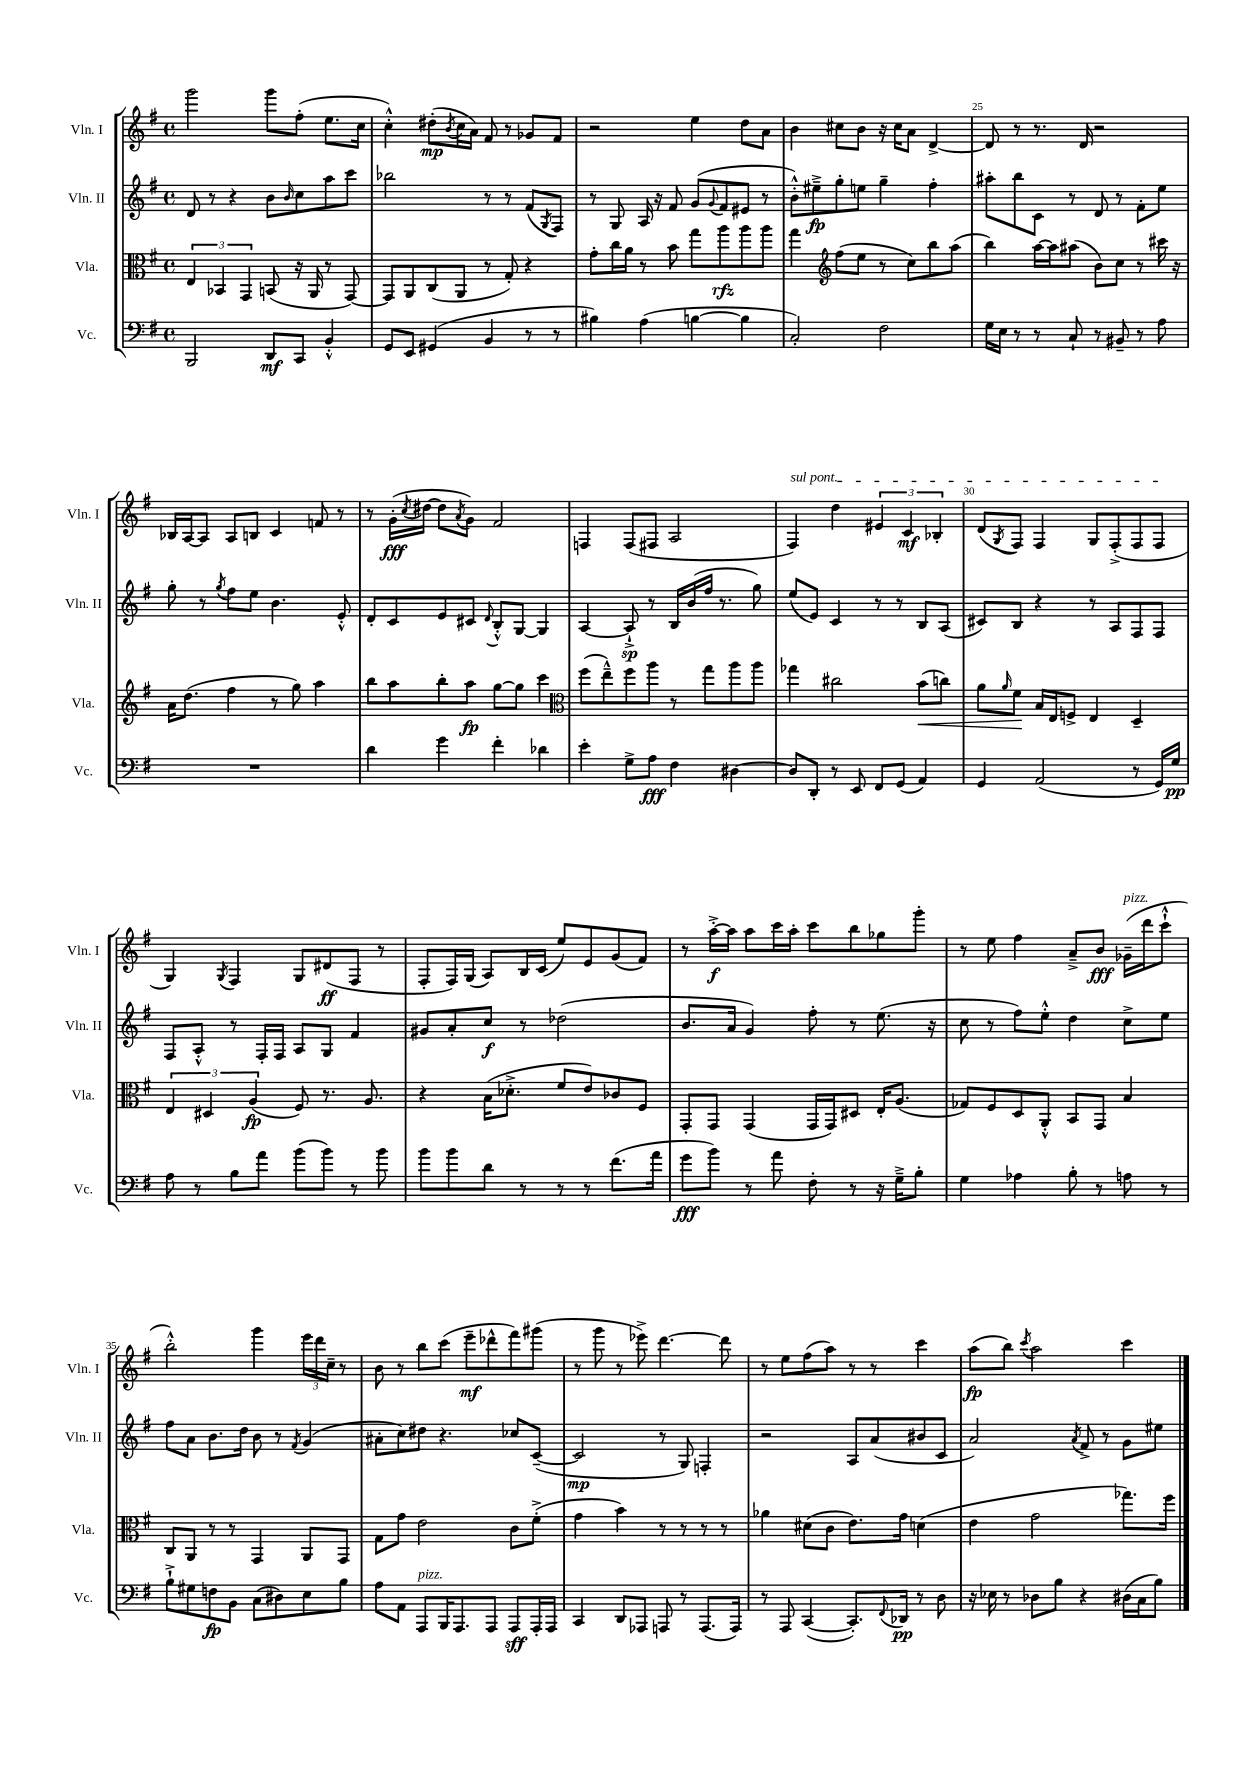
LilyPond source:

<<
\new StaffGroup <<
\new Staff = "s0" \with { instrumentName = "Vln. I" shortInstrumentName = "Vln. I" } {
    \clef treble \key g \major \defaultTimeSignature \time 4/4
    g'''2 g'''8 fis''8-.( e''8. c''16 |
    c''4-.-^) dis''8-.\mp( \acciaccatura { b'8 } c''16 a'16) fis'8 r8 ges'8 fis'8 |
    r2 e''4 d''8 a'8 |
    b'4 cis''8 b'8 r16 cis''16 a'8 d'4~-> |
    d'8 r8 r8. d'16 r2 |
    bes16 a16~ a8 a8 b8 c'4 f'8 r8 |
    r8 g'16-.\fff( \acciaccatura { c''8 } dis''16~ dis''8 \acciaccatura { a'8 } g'8) fis'2 |
    f4 f8( fis8 a2 |
    \once \override TextSpanner.bound-details.left.text = \markup { \italic "sul pont." } fis4\startTextSpan) d''4 \tuplet 3/2 { eis'4 c'4\mf bes4-. } |
    d'8( \acciaccatura { g8 } fis8) fis4 g8 fis8-.->( fis8 fis8\stopTextSpan |
    g4) \acciaccatura { g8 } fis4 g8 dis'8\ff( fis8 r8 |
    fis8-. fis16) g16( a8) b16 c'16( e''8) e'8 g'8( fis'8) |
    r8 a''16~-.->\f a''16 a''8 c'''16 a''16-. c'''8 b''8 ges''8 g'''8-. |
    r8 e''8 fis''4 a'8---> b'8\fff ges'16--^\markup { \italic "pizz." }( d'''16 c'''8-!-^ |
    b''2-.-^) g'''4 \tuplet 3/2 { e'''16 d'''16 c''16-- } r8 |
    b'8 r8 b''8 c'''8( e'''8--\mf des'''8-^ fis'''8) gis'''8( |
    r8 g'''8 r8 ees'''8->) d'''4.~ d'''8 |
    r8 e''8 fis''8( a''8) r8 r8 c'''4 |
    a''8\fp( b''8) \acciaccatura { c'''8 } a''2 c'''4 \bar "|." |
}
\new Staff = "s1" \with { instrumentName = "Vln. II" shortInstrumentName = "Vln. II" } {
    \clef treble \key g \major \defaultTimeSignature \time 4/4
    d'8 r8 r4 b'8 \grace { b'16 } c''8 a''8 c'''8 |
    bes''2 r8 r8 fis'8( \acciaccatura { g8 } fis8) |
    r8 g8 a16 r16 fis'8 g'8( \appoggiatura { g'8 } fis'8 eis'8 r8 |
    b'8-.-^) eis''8--->\fp g''8-. e''8 g''4-- fis''4-. |
    ais''8-. b''8 c'8 r8 d'8 r8 fis'8-. e''8 |
    g''8-. r8 \acciaccatura { g''8 } fis''8 e''8 b'4. e'8-.-^ |
    d'8-. c'8 e'8 cis'8 \appoggiatura { d'8 } b8-.-^ g8~ g4 |
    a4~ a8-!->\sp r8 b16 b'16( fis''16 r8. g''8) |
    e''8( e'8) c'4 r8 r8 b8 a8( |
    cis'8) b8 r4 r8 a8 fis8 fis8 |
    fis8 a8-.-^ r8 fis16-. fis16 a8 g8 fis'4 |
    gis'8 a'8-. c''8\f r8 des''2( |
    b'8. a'16 g'4) fis''8-. r8 e''8.( r16 |
    c''8 r8 fis''8) e''8-.-^ d''4 c''8-> e''8 |
    fis''8 a'8 b'8. d''16 b'8 r8 \acciaccatura { fis'8 } g'4( |
    ais'8-. c''8) dis''8 r4. ces''8 c'8~--( |
    c'2\mp r8 g8) f4-. |
    r2 a8 a'8( bis'8 c'8 |
    a'2) \acciaccatura { a'8 } fis'8-> r8 g'8 eis''8 \bar "|." |
}
\new Staff = "s2" \with { instrumentName = "Vla." shortInstrumentName = "Vla." } {
    \clef alto \key g \major \defaultTimeSignature \time 4/4
    \tuplet 3/2 { e4 bes,4 g,4 } b,8( r16 a,16 r8 g,8~) |
    g,8 a,8 c8( a,8 r8 g8-.) r4 |
    g'8-. c''16 a'16 r8 b'8 g''8 a''8\rfz a''8 a''8 |
    g''4 \clef treble fis''8( e''8 r8 c''8) b''8 a''8( |
    b''4) a''16~ a''16 ais''8( b'8) c''8 r8 cis'''16 r16 |
    a'16 d''8.( fis''4 r8 g''8) a''4 |
    b''8 a''8 b''8-. a''8\fp g''8~ g''8 c'''4 |
    \clef alto fis''8( e''8---^) fis''8 a''8 r8 g''8 a''8 a''8 |
    ges''4 cis''2 b'8\<( c''8) |
    a'8 \grace { a'16 } fis'8\! b16 e16 f8-> e4 d4-- |
    \tuplet 3/2 { e4 dis4 a4\fp( } fis8) r8. a8. |
    r4 b16( des'8.-.-> fis'8 e'8) ces'8 fis8 |
    g,8-. g,8 g,4( g,16 g,16) dis8 e16-. a8.( |
    ges8) fis8 d8 a,8-.-^ b,8 g,8 b4 |
    c8 a,8 r8 r8 g,4 a,8 g,8 |
    g8 g'8 e'2 c'8 fis'8-.->( |
    g'4 b'4) r8 r8 r8 r8 |
    aes'4 dis'8( c'8 e'8.) g'16 d'4( |
    e'4 g'2 ges''8.) fis''16 \bar "|." |
}
\new Staff = "s3" \with { instrumentName = "Vc." shortInstrumentName = "Vc." } {
    \clef bass \key g \major \defaultTimeSignature \time 4/4
    b,,2 d,8\mf c,8 b,4-.-^ |
    g,8 e,8 gis,4( b,4 r8 r8 |
    bis4) a4( b4~ b4 |
    c2-.) fis2 |
    g16 e16 r8 r8 c8-! r8 bis,8-- r8 a8 |
    R1 |
    d'4 g'4 fis'4-. des'4 |
    e'4-. g8-> a8\fff fis4 dis4~ |
    dis8 d,8-. r8 e,8 fis,8 g,8( a,4) |
    g,4 a,2( r8 g,16) g16\pp |
    a8 r8 b8 a'8 b'8( b'8) r8 b'8 |
    b'8 b'8 d'8 r8 r8 r8 fis'8.( a'16 |
    g'8\fff b'8) r8 a'8 fis8-. r8 r16 g16---> b8-. |
    g4 aes4 b8-. r8 a8 r8 |
    b8-!-> gis8 f8\fp b,8 c8( dis8) e8 b8 |
    a8 a,8 a,,8^\markup { \italic "pizz." } b,,16 a,,8. a,,8 a,,8\sff a,,16-. a,,16 |
    c,4 d,8 aes,,8 a,,8 r8 a,,8.( a,,16) |
    r8 a,,8 c,4~( c,8.-.) \appoggiatura { fis,8 } des,16\pp r8 d8 |
    r16 ees16 r8 des8 b8 r4 dis16( c16 b8) \bar "|." |
}
>>
>>
\layout { \context { \Score currentBarNumber = #21 \override BarNumber.break-visibility = ##(#f #t #t) barNumberVisibility = #(every-nth-bar-number-visible 5) } }
